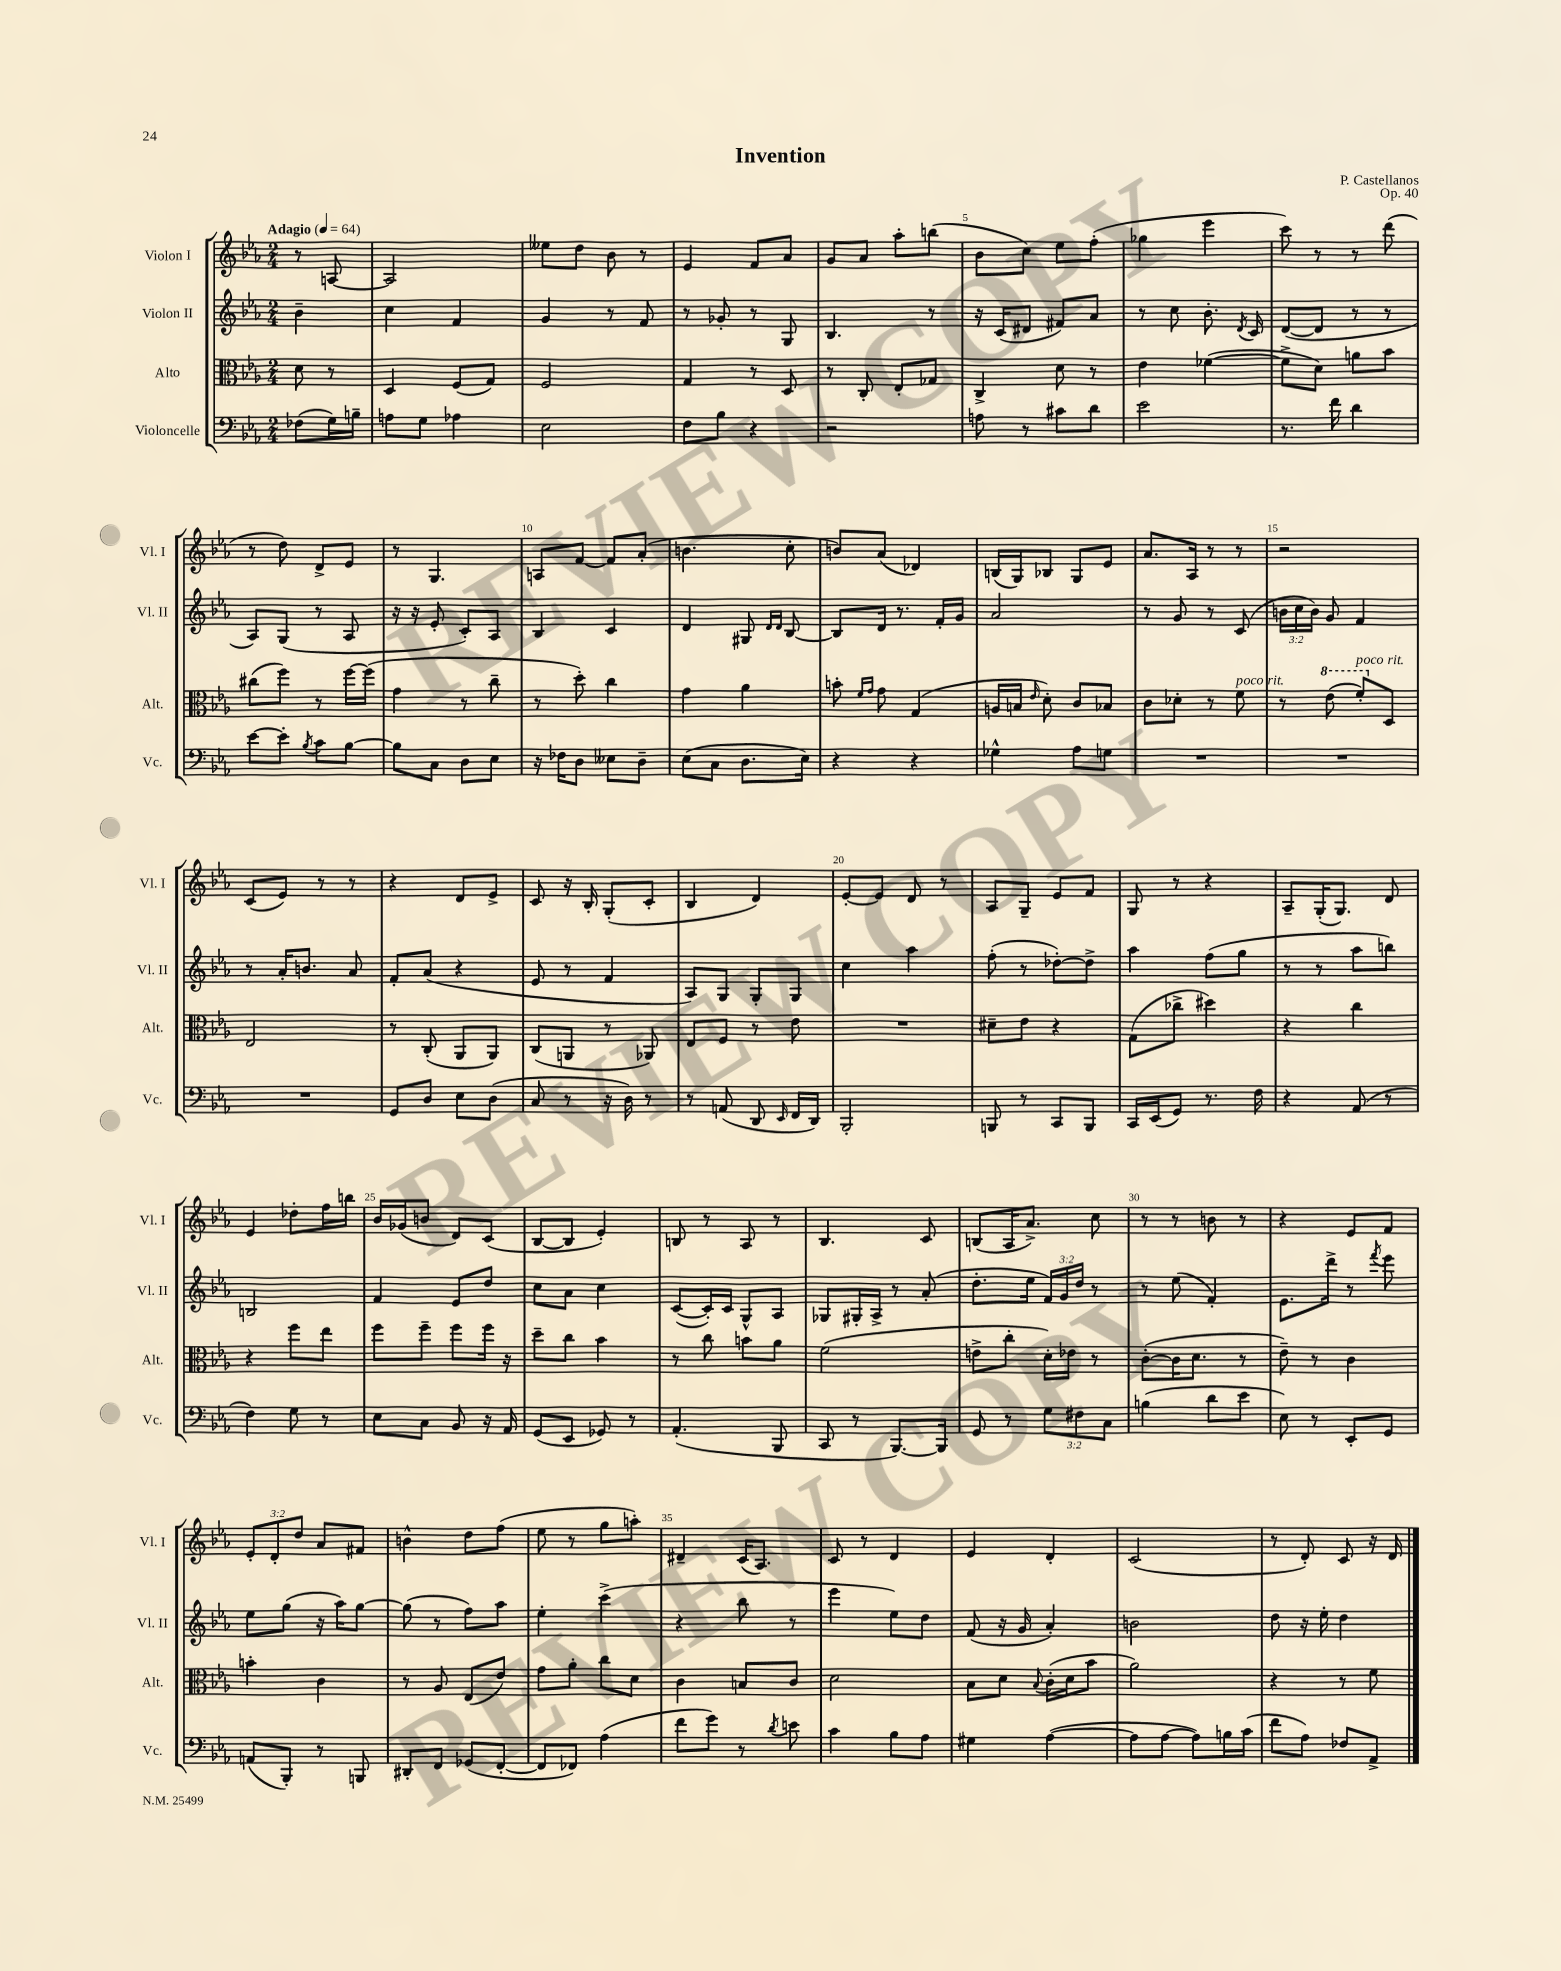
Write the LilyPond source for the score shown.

\header { title = "Invention" composer = "P. Castellanos" opus = "Op. 40" }
<<
\new StaffGroup <<
\new Staff = "s0" \with { instrumentName = "Violon I" shortInstrumentName = "Vl. I" } {
    \clef treble \key ees \major \numericTimeSignature \time 2/4 \override Staff.TupletNumber.text = #tuplet-number::calc-fraction-text \partial 4 \tempo "Adagio" 4 = 64
    \autoBeamOff r8 a8~ |
    a2 |
    eeses''8[ d''8] bes'8 r8 |
    ees'4 f'8[ aes'8] |
    g'8[ aes'8] aes''8[-. b''8]( |
    bes'8[ c''8]) ees''8[ f''8]-.( |
    ges''4 ees'''4 |
    c'''8) r8 r8 d'''8( |
    r8 d''8) d'8[-> ees'8] |
    r8 g4. |
    a8[ f'8]~ f'8[ aes'8]-.( |
    b'4. c''8-. |
    b'8[) aes'8]( des'4) |
    b16[( g16) bes8] g8[ ees'8] |
    aes'8.[ aes16] r8 r8 |
    r2 |
    c'8[( ees'8]) r8 r8 |
    r4 d'8[ ees'8]-> |
    c'8 r16 bes16-. g8[-.( c'8]-. |
    bes4 d'4) |
    ees'8[~-. ees'8] d'8 r8 |
    aes8[ g8]-- ees'8[ f'8] |
    g8 r8 r4 |
    aes8[-- g16-.( g8.]) d'8 |
    ees'4 des''8[-. f''16 b''16] |
    bes'16[ ges'16( b'8] d'8[) c'8]( |
    bes8[~ bes8] ees'4-.) |
    b8 r8 aes8 r8 |
    bes4. c'8 |
    b8[( aes16 aes'8.]->) c''8 |
    r8 r8 b'8 r8 |
    r4 ees'8[ f'8] |
    \tuplet 3/2 { ees'8[-. d'8-. d''8] } aes'8[ fis'8] |
    b'4-^ d''8[ f''8]( |
    ees''8 r8 g''8[ a''8]-.) |
    dis'4-- c'16[( aes8.]) |
    c'8 r8 d'4 |
    ees'4 d'4-. |
    c'2( |
    r8 d'8-.) c'8 r16 d'16 \bar "|." |
}
\new Staff = "s1" \with { instrumentName = "Violon II" shortInstrumentName = "Vl. II" } {
    \clef treble \key ees \major \numericTimeSignature \time 2/4 \override Staff.TupletNumber.text = #tuplet-number::calc-fraction-text \partial 4
    \autoBeamOff bes'4-- |
    c''4 f'4 |
    g'4 r8 f'8 |
    r8 ges'8-. r8 g8 |
    bes4. r8 |
    r16 c'16[( dis'8] fis'8[) aes'8] |
    r8 c''8 bes'8.-. \acciaccatura { d'8 } c'16 |
    d'8[~( d'8] r8 r8 |
    aes8[) g8]( r8 aes8 |
    r16 r16 ees'8-. c'8[-.) aes8] |
    bes4 c'4 |
    d'4 gis8 \grace { d'16[ d'16] } bes8~ |
    bes8[ d'16] r8. f'16[-. g'16] |
    aes'2 |
    r8 g'8 r8 c'8( |
    \tuplet 3/2 { b'16[ c''16 b'16]) } g'8 f'4 |
    r8 aes'16[-. b'8.] aes'8 |
    f'8[-. aes'8]( r4 |
    ees'8 r8 f'4 |
    aes8[) g8] g8[-. g8] |
    c''4 aes''4 |
    f''8-.( r8 des''8[~-.) des''8]-> |
    aes''4 f''8[( g''8] |
    r8 r8 aes''8[ b''8]) |
    b2 |
    f'4 ees'8[ d''8] |
    c''8[ aes'8] c''4 |
    c'8[~( c'16-.) c'16] g8[-^ aes8] |
    ges8[ gis16-. aes16]-> r8 aes'8-.( |
    d''8.[-. ees''16] \tuplet 3/2 { f'16[) g'16 d''16] } r8 |
    r8 ees''8( f'4-.) |
    ees'8.[ d'''16]-> r8 \acciaccatura { f'''8 } ees'''8 |
    ees''8[ g''8]( r16 aes''16[) g''8]~ |
    g''8( r8 f''8[) aes''8] |
    ees''4-. c'''4->( |
    r4 bes''8 r8 |
    ees'''4 ees''8[) d''8] |
    f'8( r16 g'16 aes'4-.) |
    b'2 |
    d''8 r16 ees''16-. d''4 \bar "|." |
}
\new Staff = "s2" \with { instrumentName = "Alto" shortInstrumentName = "Alt." } {
    \clef alto \key ees \major \numericTimeSignature \time 2/4 \partial 4
    \autoBeamOff d'8 r8 |
    d4 f8[( g8]) |
    f2 |
    g4 r8 d8 |
    r8 c8-. ees8[-. ges8] |
    c4-> d'8 r8 |
    ees'4 fes'4~( |
    fes'8[-> d'8]) a'8[ bes'8] |
    cis''8[( f''8]) r8 f''16[~ f''16]( |
    g'4 r8 c''8-- |
    r8 d''8-.) c''4 |
    g'4 aes'4 |
    b'8-. \grace { f'16[ g'16] } g'8 g4( |
    a16[ b16] \grace { ees'16 } d'8-.) c'8[ bes8] |
    c'8[ des'8]-. r8 f'8^\markup { \italic "poco rit." } |
    r8 \ottava #1 ees''8( f''8[-.^\markup { \italic "poco rit." }) \ottava #0 d8] |
    ees2 |
    r8 c8-.( aes,8[ aes,8]) |
    c8[( a,8] r8 aes,8) |
    ees8[ f8] r8 ees'8 |
    R2 |
    dis'8[-- ees'8] r4 |
    g8[( ces''8]-> dis''4) |
    r4 c''4 |
    r4 f''8[ ees''8] |
    f''8[ f''8]-- f''8[ f''16] r16 |
    d''8[-- c''8] bes'4 |
    r8 c''8 b'8[ aes'8] |
    f'2( |
    e'8[-> c''8]-. d'16[-.) ees'16] r8 |
    c'8[~-.( c'16 d'8.] r8 |
    ees'8--) r8 c'4 |
    b'4-. c'4 |
    r8 aes8 ees8[( ees'8]) |
    g'8[ aes'8]-. c''8[ d'8] |
    c'4 b8[ c'8] |
    d'2 |
    bes8[ d'8] \appoggiatura { bes8 } c'16[-.( d'16 bes'8] |
    aes'2) |
    r4 r8 f'8 \bar "|." |
}
\new Staff = "s3" \with { instrumentName = "Violoncelle" shortInstrumentName = "Vc." } {
    \clef bass \key ees \major \numericTimeSignature \time 2/4 \override Staff.TupletNumber.text = #tuplet-number::calc-fraction-text \partial 4
    \autoBeamOff fes8[( g16) b16]-- |
    a8[ g8] aes4 |
    ees2 |
    f8[ bes8] r4 |
    r2 |
    a8 r8 cis'8[ d'8] |
    ees'2 |
    r8. f'16 d'4 |
    ees'8[~ ees'8]-. \acciaccatura { bes8 } c'8[ bes8]~ |
    bes8[ c8] d8[ ees8] |
    r16 fes16[ d8] eeses8[ d8]-- |
    ees8[( c8] d8.[ ees16]) |
    r4 r4 |
    ges4-^ aes8[ g8] |
    R2 |
    R2 |
    R2 |
    g,8[ d8] ees8[ d8]( |
    c8 r8 r16 d16) r8 |
    r8 a,8( d,8 \grace { ees,16 } f,16[ d,16]) |
    bes,,2-. |
    b,,8 r8 c,8[ b,,8] |
    c,16[ ees,16( g,8]) r8. f16 |
    r4 aes,8( r8 |
    f4) g8 r8 |
    ees8[ c8] bes,8 r16 aes,16 |
    g,8[( ees,8] ges,8) r8 |
    aes,4.-.( bes,,8 |
    c,8 r8 bes,,8.[~) bes,,16] |
    g,8 r8 \tuplet 3/2 { g8[ fis8 c8] } |
    b4( d'8[ ees'8] |
    ees8) r8 ees,8[-. g,8] |
    a,8[( bes,,8]-.) r8 b,,8 |
    dis,8[-. f,8] ges,8[( f,8]~-. |
    f,8[ fes,8]) aes4( |
    f'8[ g'8]) r8 \acciaccatura { d'8 } e'8 |
    c'4 bes8[ aes8] |
    gis4 aes4~( |
    aes8[ aes8]~ aes8[) b16 c'16]( |
    f'8[ aes8]) fes8[ aes,8]-> \bar "|." |
}
>>
>>
\layout { \context { \Score \override BarNumber.break-visibility = ##(#f #t #t) barNumberVisibility = #(every-nth-bar-number-visible 5) } }
